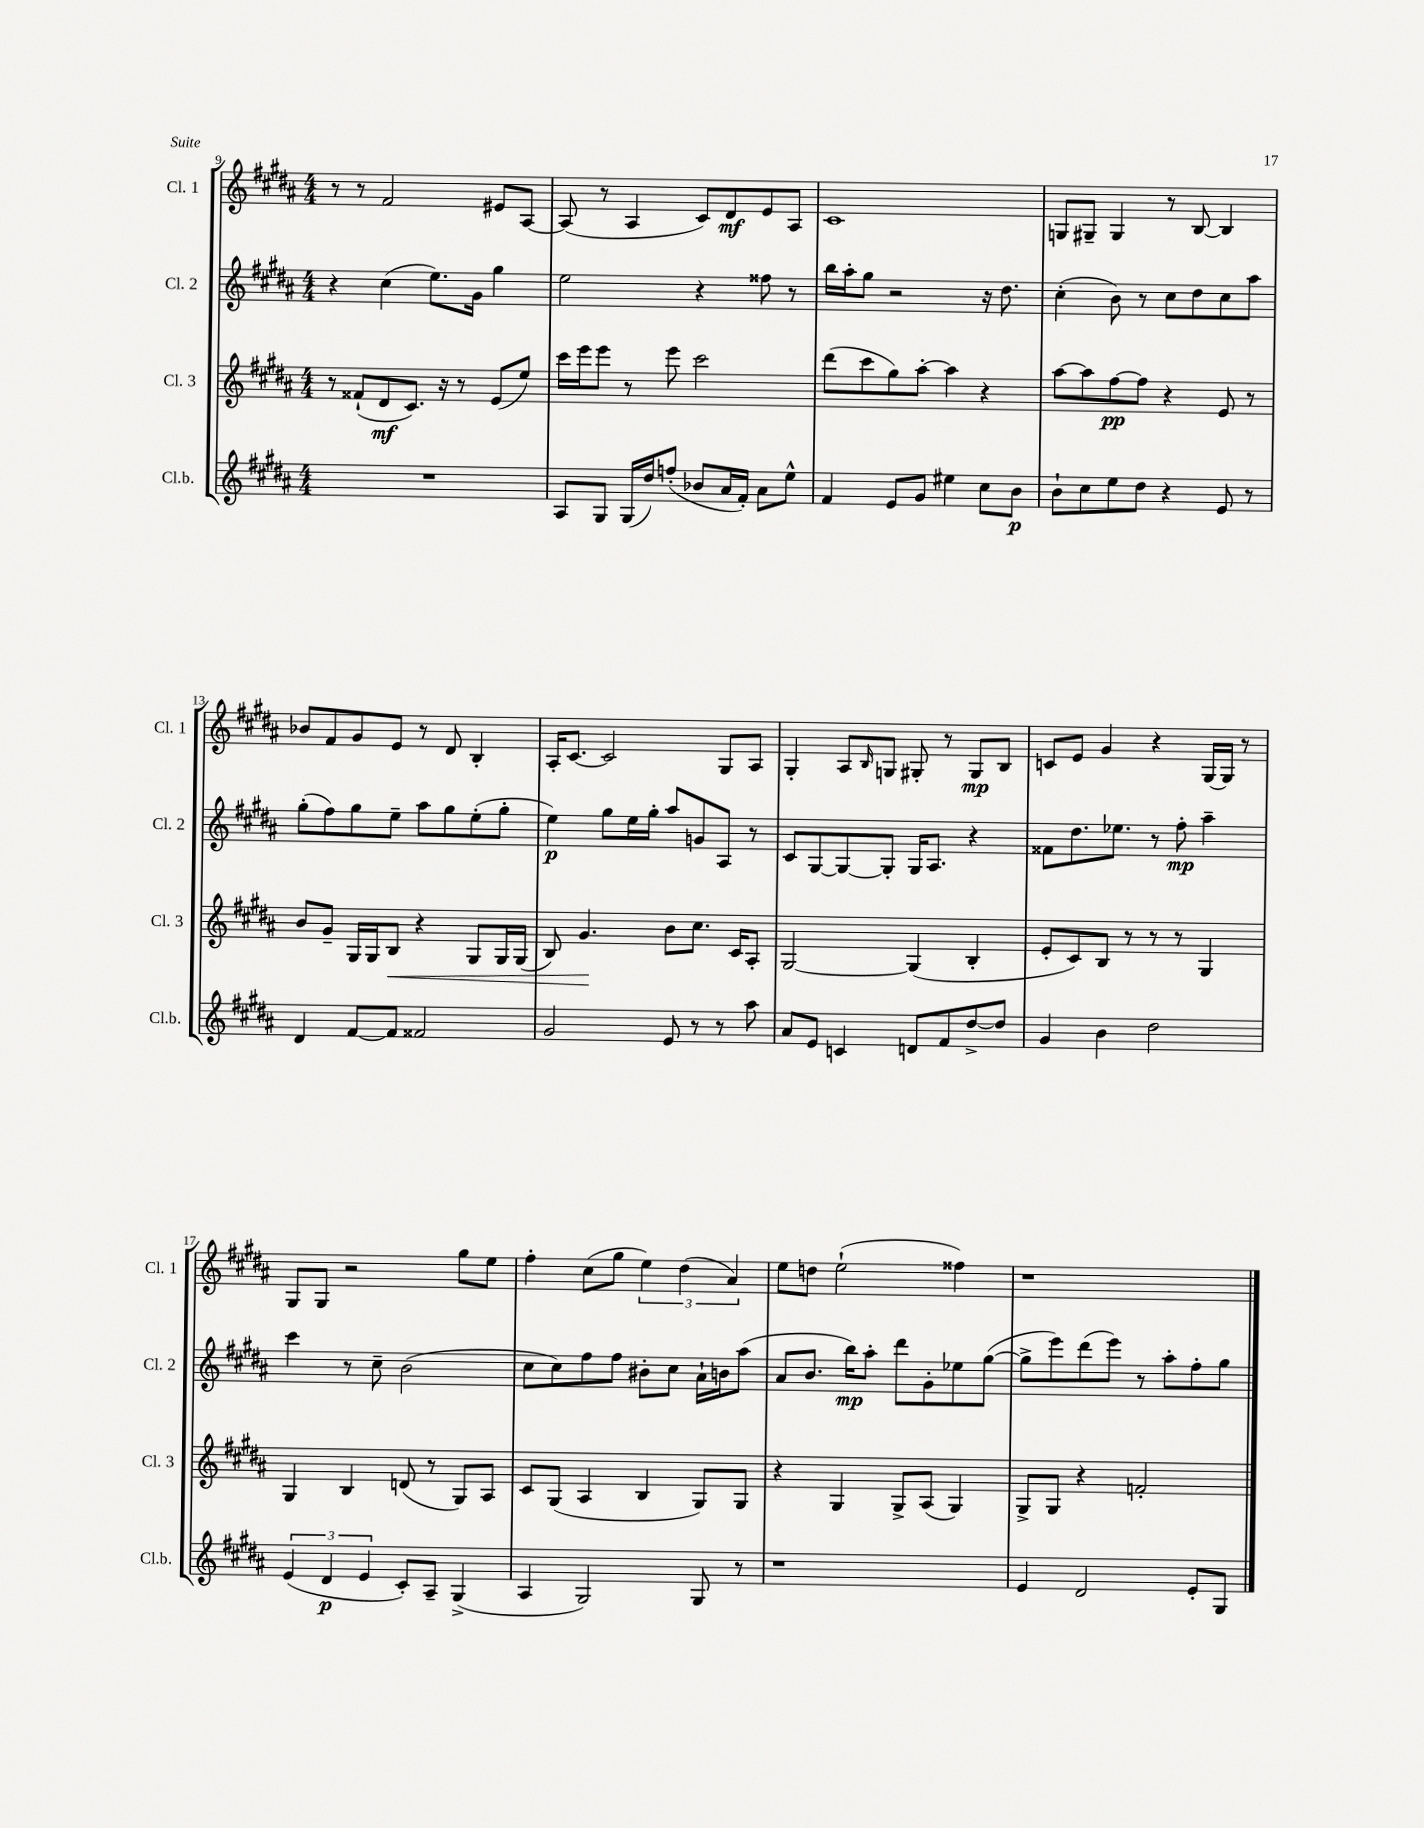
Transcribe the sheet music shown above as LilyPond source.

<<
\new StaffGroup <<
\new Staff = "s0" \with { instrumentName = "Cl. 1" shortInstrumentName = "Cl. 1" } {
    \clef treble \key b \major \numericTimeSignature \time 4/4
    r8 r8 fis'2 eis'8 ais8~ |
    ais8( r8 ais4 cis'8) dis'8\mf e'8 ais8 |
    cis'1 |
    g8 gis8-- gis4 r8 b8~ b4 |
    bes'8 fis'8 gis'8 e'8 r8 dis'8 b4-. |
    ais16-. cis'8.~ cis'2 gis8 ais8 |
    gis4-. ais8 \grace { b16 } g8 gis8-. r8 gis8\mp b8 |
    c'8 e'8 gis'4 r4 gis16~ gis16 r8 |
    gis8 gis8 r2 gis''8 e''8 |
    fis''4-. cis''8( gis''8 \tuplet 3/2 { e''4) dis''4( ais'4) } |
    e''8 d''8 e''2-!( fisis''4) |
    r1 \bar "|." |
}
\new Staff = "s1" \with { instrumentName = "Cl. 2" shortInstrumentName = "Cl. 2" } {
    \clef treble \key b \major \numericTimeSignature \time 4/4
    r4 cis''4( e''8.) gis'16 gis''4 |
    e''2 r4 fisis''8 r8 |
    b''16 ais''16-. gis''8 r2 r16 dis''8. |
    cis''4-.( b'8) r8 cis''8 dis''8 cis''8 ais''8 |
    gis''8-.( fis''8) gis''8 e''8-- ais''8 gis''8 e''8-.( gis''8-. |
    e''4\p) gis''8 e''16 gis''16-. ais''8 g'8 ais8 r8 |
    cis'8 gis8~ gis8~ gis8-. gis16 ais8. r4 |
    fisis'8 dis''8. ees''8. r8 fis''8-.\mp ais''4-- |
    cis'''4 r8 cis''8-- b'2( |
    cis''8 cis''8) fis''8 fis''8 bis'8-. cis''8 ais'16-! b'16 ais''8( |
    ais'8 b'8. b''16\mp) ais''8-. dis'''8 gis'8-. ees''8 gis''8~( |
    gis''8-> e'''8) dis'''8( e'''8) r8 ais''8-. fis''8-. gis''8 \bar "|." |
}
\new Staff = "s2" \with { instrumentName = "Cl. 3" shortInstrumentName = "Cl. 3" } {
    \clef treble \key b \major \numericTimeSignature \time 4/4
    r8 fisis'8-!( dis'8\mf cis'8.) r16 r8 e'8( e''8) |
    cis'''16 e'''16 e'''8 r8 e'''8 cis'''2 |
    dis'''8( cis'''8 gis''8) ais''8~-. ais''4 r4 |
    ais''8~ ais''8 fis''8~\pp fis''8 r4 e'8 r8 |
    b'8 gis'8-- gis16 gis16 b8\< r4 gis8 gis16 gis16( |
    b8) gis'4.\! b'8 cis''8. cis'16 ais8-. |
    gis2~ gis4( b4-. |
    e'8-. cis'8) b8 r8 r8 r8 gis4 |
    gis4 b4 d'8( r8 gis8) ais8 |
    cis'8 gis8( ais4 b4 gis8) gis8 |
    r4 gis4 gis8-> ais8( gis4) |
    gis8-> gis8 r4 f'2-. \bar "|." |
}
\new Staff = "s3" \with { instrumentName = "Cl.b." shortInstrumentName = "Cl.b." } {
    \clef treble \key b \major \numericTimeSignature \time 4/4
    R1 |
    ais8 gis8 gis16( dis''16) f''8-.( bes'8 ais'16 fis'16-.) ais'8 e''8-^ |
    fis'4 e'8 gis'8 eis''4 cis''8 b'8\p |
    b'8-! cis''8 e''8 dis''8 r4 e'8 r8 |
    dis'4 fis'8~ fis'8 fisis'2 |
    gis'2 e'8 r8 r8 ais''8 |
    ais'8 e'8 c'4 d'8 fis'8 dis''8~-> dis''8 |
    gis'4 b'4 dis''2 |
    \tuplet 3/2 { e'4( dis'4\p e'4 } cis'8-.) ais8-- gis4->( |
    ais4 gis2) gis8 r8 |
    r1 |
    e'4 dis'2 e'8-. gis8 \bar "|." |
}
>>
>>
\layout { \context { \Score currentBarNumber = #9 } }
